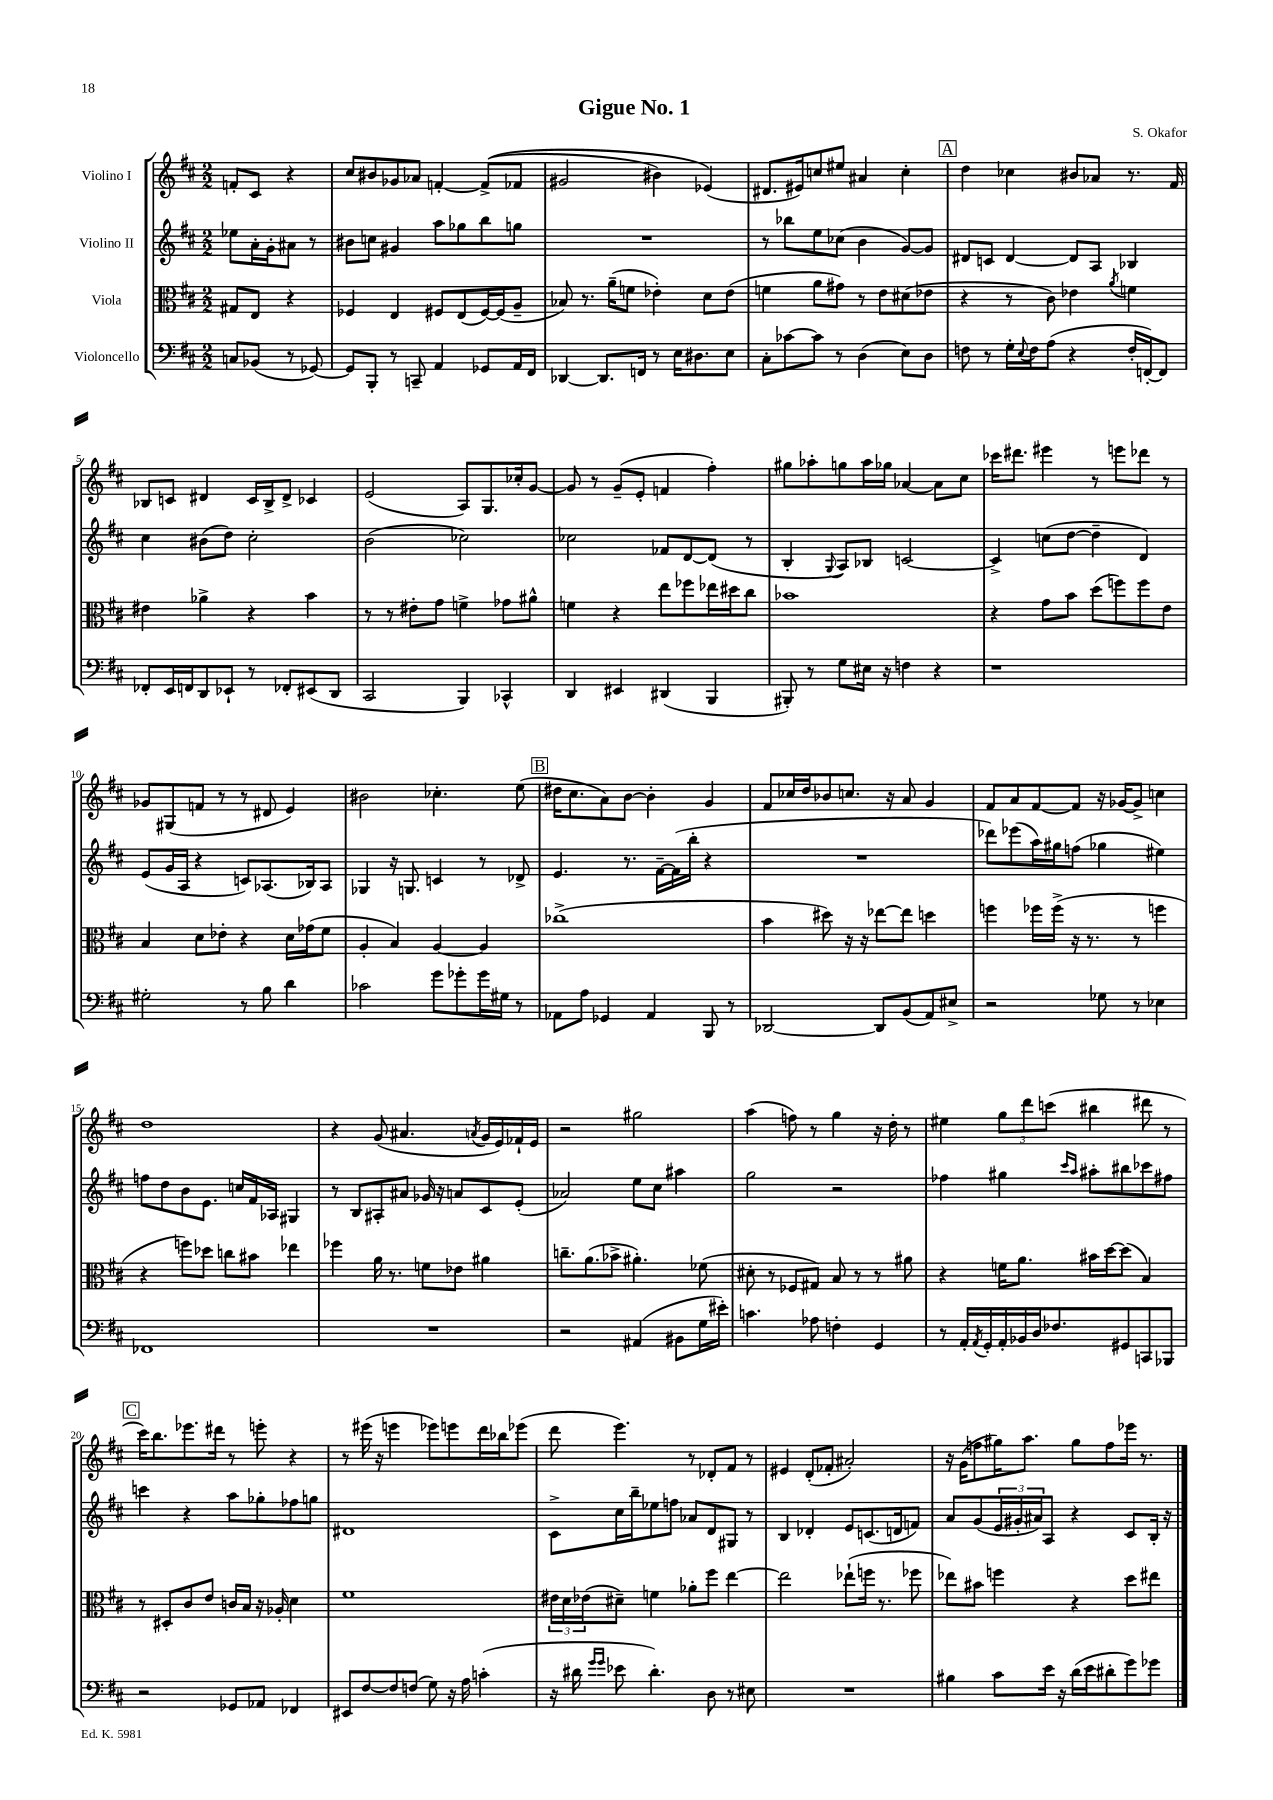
\header { title = "Gigue No. 1" composer = "S. Okafor" }
<<
\new StaffGroup <<
\new Staff = "s0" \with { instrumentName = "Violino I" } {
    \clef treble \key d \major \numericTimeSignature \time 2/2 \partial 2
    f'8-. cis'8 r4 |
    cis''8 bis'8 ges'8 aes'8 f'4~-. f'8->(\( fes'8 |
    gis'2 bis'4) ees'4(\) |
    dis'8. eis'16) c''8 eis''8 ais'4 c''4-. |
    \mark \markup { \box "A" } d''4 ces''4 bis'8 aes'8 r8. fis'16 |
    bes8 c'8 dis'4 c'16 bes16-> dis'8-> ces'4 |
    e'2( a8) g8. ces''16-. g'8~ |
    g'8 r8 g'8--( e'8-. f'4 fis''4-.) |
    gis''8 aes''8-. g''8 aes''16 ges''16 aes'4~ aes'8 cis''8 |
    ces'''16 dis'''8. eis'''4 r8 e'''8 des'''8 r8 |
    ges'8 gis8( f'8 r8 r8 dis'8 e'4) |
    bis'2 ces''4.-. e''8( |
    \mark \markup { \box "B" } dis''16 cis''8. a'8) b'8~ b'4-. g'4 |
    fis'8 ces''16 d''16 bes'8 c''8. r16 a'8 g'4 |
    fis'8 a'8 fis'8~ fis'8 r16 ges'16~ ges'8-> c''4 |
    d''1 |
    r4 g'8( ais'4. \acciaccatura { a'8 } g'16 e'16) fes'16-! e'16 |
    r2 gis''2 |
    a''4( f''8) r8 g''4 r16 d''16-. r8 |
    eis''4 \tuplet 3/2 { g''8 d'''8 c'''8( } bis''4 dis'''8 r8 |
    \mark \markup { \box "C" } cis'''16) b''8. ees'''8. dis'''16 r8 e'''8-. r4 |
    r8 eis'''16( r16 e'''4 ees'''8) e'''8 d'''16 bes''16 ees'''8( |
    d'''8 e'''4.) r8 des'8-. fis'8 r8 |
    eis'4 d'8-.( fes'8-. ais'2-.) |
    r16 g'16( f''8 gis''16) a''8. gis''8 f''8 ees'''16 r8. \bar "|." |
}
\new Staff = "s1" \with { instrumentName = "Violino II" } {
    \clef treble \key d \major \numericTimeSignature \time 2/2 \partial 2
    ees''8 a'16-. g'16-. ais'8 r8 |
    bis'8 c''8 gis'4 a''8 ges''8 b''8 g''8 |
    R1 |
    r8 bes''8 e''8 ces''8( b'4 g'8~) g'8 |
    \mark \markup { \box "A" } dis'8 c'8 dis'4~ dis'8 a8 bes4 |
    cis''4 bis'8( d''8) cis''2-. |
    b'2( ces''2) |
    ces''2 fes'8 d'8~ d'8( r8 |
    b4-. \appoggiatura { g8 } a8) bes8 c'2~ |
    c'4-> c''8( d''8~ d''4-- d'4) |
    e'8( g'16 a16 r4 c'8) aes8.( bes16) aes8 |
    ges4 r16 g8. c'4 r8 des'8-> |
    \mark \markup { \box "B" } e'4. r8. fis'16~-- fis'16( b''16-. r4 |
    R1 |
    des'''8) ees'''8( a''16) gis''16 f''8( ges''4 eis''4) |
    f''8 d''8 b'8 e'8. c''16 fis'16 aes16 gis4 |
    r8 b8 ais8-. ais'8 ges'16 r16 a'8 cis'8 e'8-.( |
    aes'2) e''8 cis''8 ais''4 |
    g''2 r2 |
    fes''4 gis''4 \grace { cis'''16 a''16 } ais''8-. bis''8 ces'''8 fis''8 |
    \mark \markup { \box "C" } c'''4 r4 a''8 ges''8-. fes''8 g''8 |
    dis'1 |
    cis'8-> cis''16 b''16-- ees''8 f''8 aes'8 d'8 gis8 r8 |
    b4 des'4-. e'8 c'8.( d'16 f'8) |
    a'8 g'8( \tuplet 3/2 { e'16 gis'16-. ais'16) } a8 r4 cis'8 b16-. r16 \bar "|." |
}
\new Staff = "s2" \with { instrumentName = "Viola" } {
    \clef alto \key d \major \numericTimeSignature \time 2/2 \partial 2
    gis8 e8 r4 |
    fes4 e4 fis8 e8( fis16~) fis16( a8-- |
    bes8) r8. a'16--( f'8 ees'4-.) d'8 ees'8( |
    f'4 a'8 gis'8) r8 e'8 dis'8( ees'8 |
    \mark \markup { \box "A" } r4 r8 cis'8) ees'4 \acciaccatura { a'8 } f'4 |
    eis'4 aes'4-> r4 b'4 |
    r8 r8 eis'8-. g'8 f'4-> ges'8 ais'8-^ |
    f'4 r4 e''8 fes''8 ees''16 dis''16 cis''8 |
    bes'1 |
    r4 g'8 b'8 d''8( f''8) f''8 e'8 |
    b4 d'8 ees'8-. r4 d'16 ges'16( fis'8 |
    a4-. b4) a4~ a4 |
    \mark \markup { \box "B" } ces''1->( |
    b'4 dis''8) r16 r16 ees''8~ ees''8 d''4 |
    f''4 fes''16 fes''16->( r16 r8. r8 f''4 |
    r4 f''8) des''8 c''8 bis'8 ees''4 |
    fes''4 a'16 r8. f'8 ees'8 ais'4 |
    c''8.-- a'8.( bes'8-> ais'4.-.) fes'8( |
    dis'8-. r8 fes8 gis8) b8 r8 r8 ais'8 |
    r4 f'16 a'8. bis'16 d''16~ d''8( b4) |
    \mark \markup { \box "C" } r8 dis8-. cis'8 e'8 c'16 b16 r16 aes16-. d'4 |
    fis'1 |
    \tuplet 3/2 { eis'16 d'16 ees'16( } dis'8--) f'4 aes'8-. fis''8 e''4~ |
    e''2 ees''8-!( f''16 r8. fes''8 |
    ees''8) bis'8 f''4 r4 d''8 eis''8 \bar "|." |
}
\new Staff = "s3" \with { instrumentName = "Violoncello" } {
    \clef bass \key d \major \numericTimeSignature \time 2/2 \partial 2
    c8 bes,8( r8 ges,8~) |
    ges,8 b,,8-. r8 c,8-- a,4 ges,8 a,16 fis,16 |
    des,4~ des,8. f,16 r8 e16 dis8. e8 |
    cis8-. ces'8~ ces'8 r8 d4( e8) d8 |
    \mark \markup { \box "A" } f8 r8 g16-. \appoggiatura { e8 } f16 a8( r4 f16-. f,16~-.) f,8 |
    fes,8-. e,16 f,16 d,8 ees,8-! r8 fes,8-. eis,8( d,8 |
    cis,2 b,,4) ces,4-^ |
    d,4 eis,4 dis,4( b,,4 |
    bis,,8-.) r8 g8 eis16 r16 f4 r4 |
    r1 |
    gis2-. r8 b8 d'4 |
    ces'2 g'8 ges'8-. ges'16 gis16 r8 |
    \mark \markup { \box "B" } aes,8 a8 ges,4 aes,4 b,,8 r8 |
    des,2~ des,8 b,8( a,8) eis8-> |
    r2 ges8 r8 ees4 |
    fes,1 |
    R1 |
    r2 ais,4( bis,8 g16 eis'16-.) |
    c'4. aes8 f4-. g,4 |
    r8 a,16-. \acciaccatura { a,8 } g,16-. a,16-. bes,16 d16 fes8. gis,8 c,8 bes,,8 |
    \mark \markup { \box "C" } r2 ges,8 aes,8 fes,4 |
    eis,8 fis8~ fis8 f8( g8) r16 a16 c'4-.( |
    r16 dis'16 \grace { g'16 g'16 } ees'8 dis'4.-.) d8 r8 eis8 |
    R1 |
    bis4 cis'8 e'16 r16 d'16( e'16 dis'8-. g'8) ges'8 \bar "|." |
}
>>
>>
